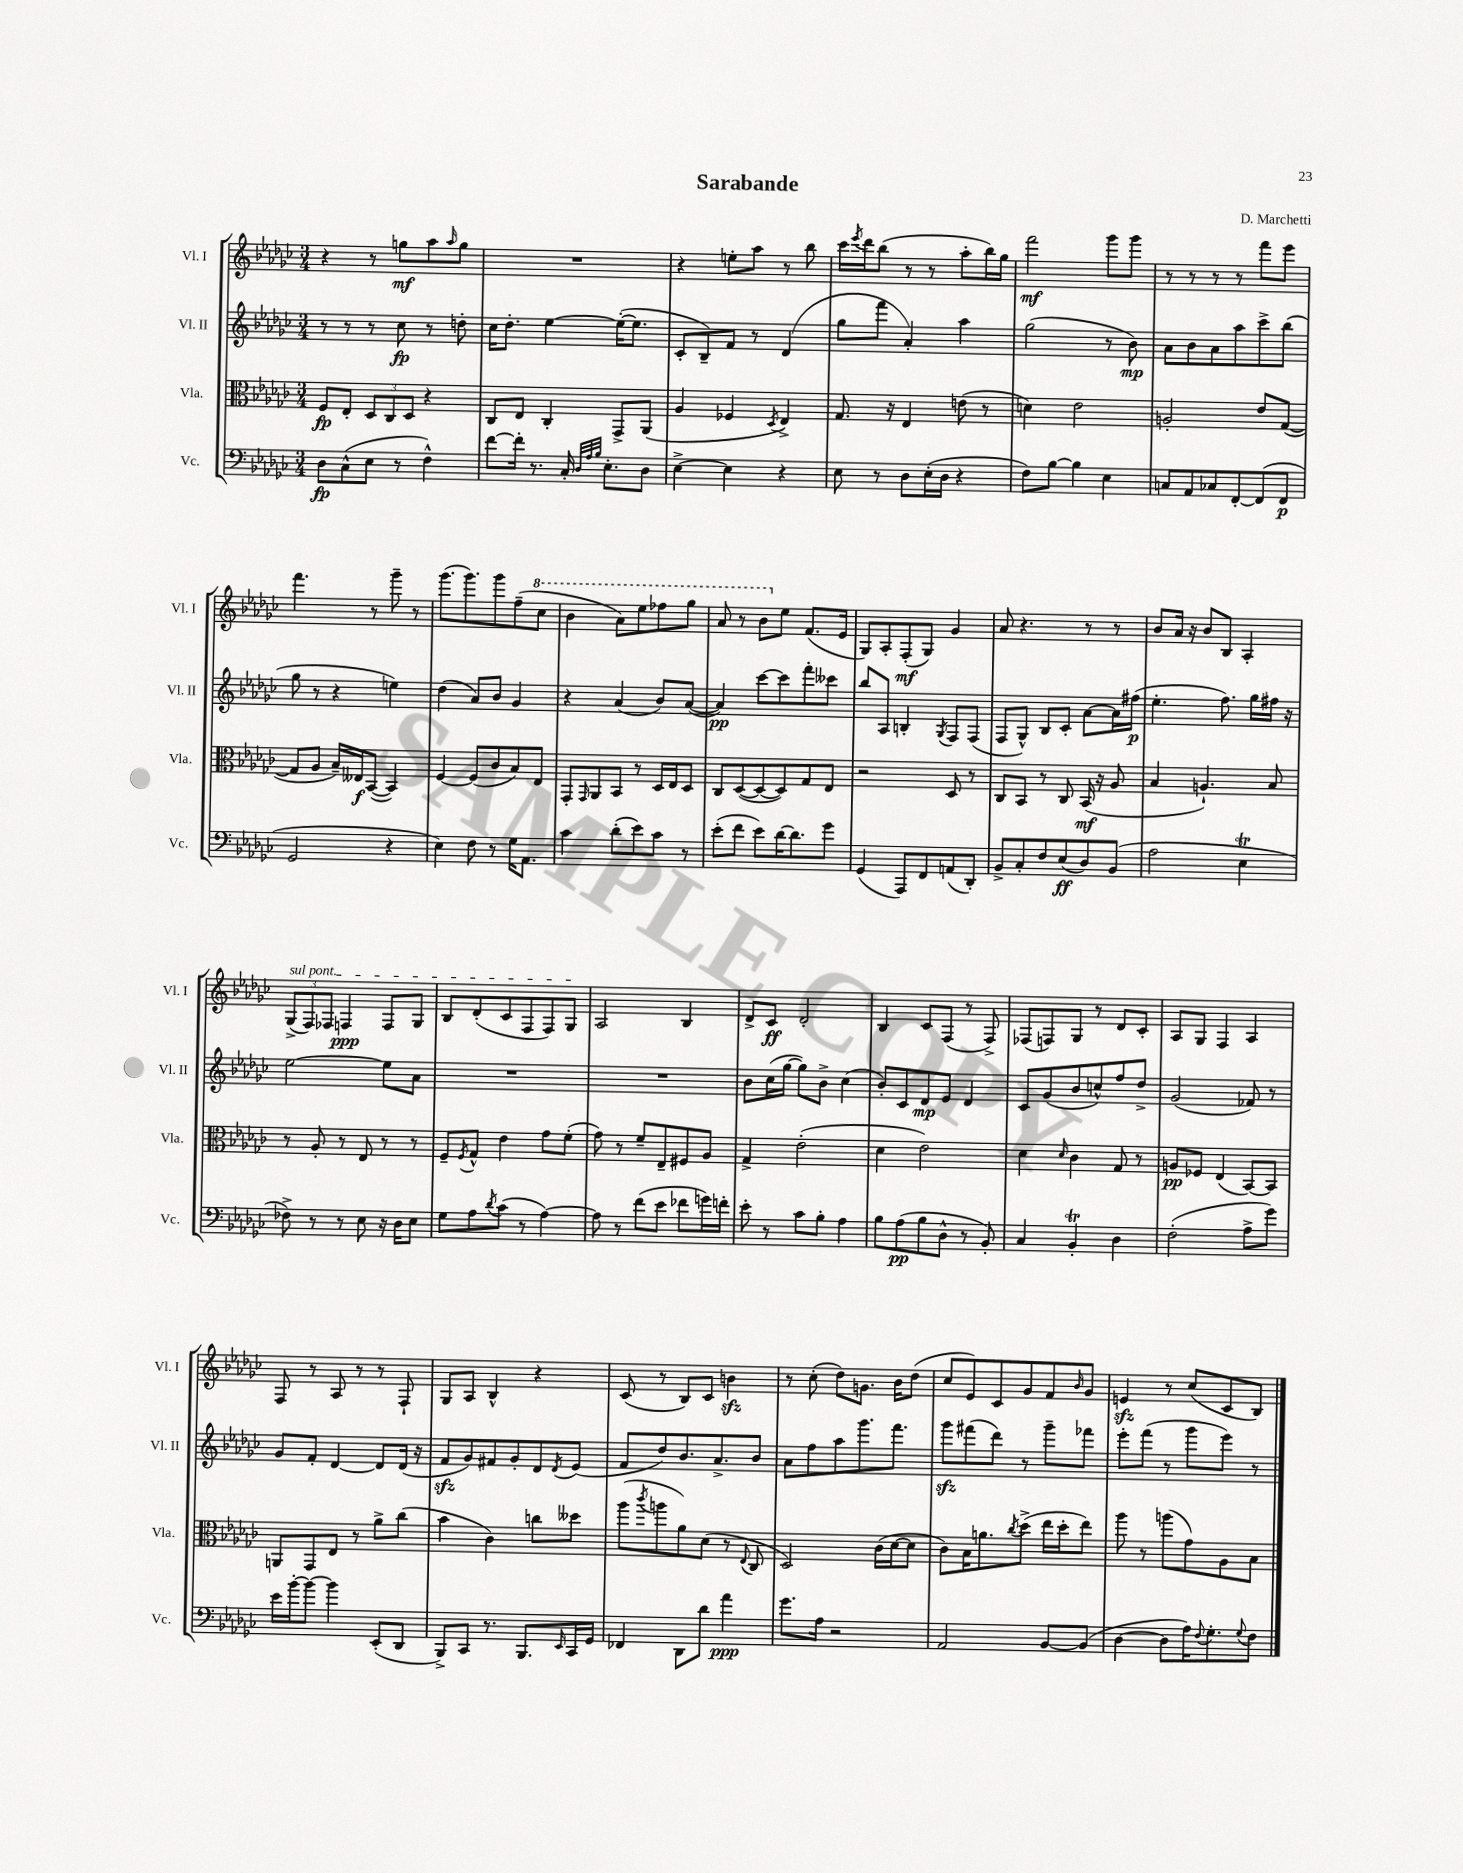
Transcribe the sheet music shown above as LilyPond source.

\header { title = "Sarabande" composer = "D. Marchetti" }
<<
\new StaffGroup <<
\new Staff = "s0" \with { instrumentName = "Vl. I" shortInstrumentName = "Vl. I" } {
    \clef treble \key ges \major \numericTimeSignature \time 3/4
    r4 r8 g''8\mf aes''8 \grace { aes''16 } g''8 |
    R2. |
    r4 e''8-. aes''8 r8 bes''8 |
    ces'''16 \acciaccatura { ees'''8 } des'''16 bes''8( r8 r8 aes''8-. bes''16) ges''16 |
    f'''2\mf ges'''8 ges'''8 |
    r8 r8 r8 r8 f'''8 ees'''8 |
    f'''4. r8 ges'''8-- r8 |
    ges'''8.( ges'''8.) ges'''8 f''8--( \ottava #1 ces'''8 |
    bes''4 aes''8) ees'''8 fes'''8 ges'''8 |
    aes''8 r8 bes''8 \ottava #0 ees''8 f'8.( ees'16 |
    ges8) aes8-. f8-.\mf( ges8) ges'4 |
    aes'8 r4. r8 r8 |
    bes'8 aes'16 r16 bes'8 bes8 aes4-. |
    \tuplet 3/2 { \once \override TextSpanner.bound-details.left.text = \markup { \italic "sul pont." } ges8->\startTextSpan( f8) fes8 } f4\ppp f8 ges8 |
    bes8 des'8-.( ces'8 f8 f8) ges8\stopTextSpan |
    aes2 bes4 |
    des'8-> ces'8\ff des'2-. |
    bes4 ces'8 f8( r8 f8->) |
    fes8( f8) ges8 r8 des'8 ces'8-. |
    aes8 ges8 f4 aes4 |
    f8 r8 aes8 r8 r8 f8-! |
    ges8 aes8 bes4-^ r4 |
    ces'8( r8 bes8) ces'8 b'4\sfz |
    r8 ces''8-.( des''8) g'8. bes'16 des''8( |
    ces''8 ees'8) ces'8 ges'8 f'8 \grace { bes'16 } ges'8 |
    e'4\sfz r8 ces''8( ces'8 bes8) \bar "|." |
}
\new Staff = "s1" \with { instrumentName = "Vl. II" shortInstrumentName = "Vl. II" } {
    \clef treble \key ges \major \numericTimeSignature \time 3/4
    r8 r8 r8 ces''8\fp r8 d''8-. |
    ces''16 des''8.-. ees''4~ ees''16~-.( ees''8. |
    ces'8-. bes8--) f'8 r8 des'4( |
    ges''8 f'''8 aes'4-.) aes''4 |
    ges''2( r8 bes'8\mp) |
    aes'8 bes'8 aes'8 aes''8 ces'''8-> bes''8( |
    ges''8 r8 r4 e''4) |
    des''4( aes'8) bes'8 ges'4 |
    r4 aes'4( bes'8) aes'8~( |
    aes'4\pp) ces'''8~ ces'''8 f'''8-. ceses'''8 |
    bes''8 aes8 b4-. \acciaccatura { ges8 } f8 f8( |
    f8 ges8-^) bes8 ces'8-. aes'8~ aes'16 fis''16\p( |
    ees''4.-. f''8.) ges''16 fis''16 r16 |
    ees''2~ ees''8 aes'8 |
    R2. |
    R2. |
    bes'8 ces''16( ges''16~ ges''8) bes'8-> ces''4( |
    bes'8-.) ces'8 des'8\mp ees'8 des'4 |
    ces'8 ges'8( bes'8 c''8-^) f''8 des''8-> |
    ges'2( fes'8) r8 |
    ges'8 f'8-. des'4~ des'8 des'16( r16 |
    f'8\sfz ges'8) fis'8 ges'8-. des'8 \acciaccatura { des'8 } ees'8( |
    f'8 des''8) bes'8. aes'8.-> bes'8 |
    aes'8 f''8 aes''8 ges'''8. f'''8. |
    ges'''8\sfz fis'''8( des'''8) r8 ges'''8-- fes'''8 |
    ees'''8-. f'''8( r8 ges'''8 ees'''8) r8 \bar "|." |
}
\new Staff = "s2" \with { instrumentName = "Vla." shortInstrumentName = "Vla." } {
    \clef alto \key ges \major \numericTimeSignature \time 3/4
    f8\fp ees8-. \tuplet 3/2 { des8 ces8 des8 } r4 |
    ces8 ees8 ces4-. ges,8-> aes,8( |
    aes4 fes4 \acciaccatura { des8 } ees4->) |
    ges8. r16 ees4 e'8( r8 |
    d'4) ees'2 |
    a2-. ees'8 ges8~( |
    ges8 aes8 bes16--) eeses16\f bes,8~( bes,4) |
    f4~ f8( ces'8 bes8) ees8 |
    ges,8-. \grace { ges,16 } aes,8 bes,8 r8 des16 ees16 des8 |
    ces8 des8~( des8~ des8) ges8 ees8 |
    r2 des8 r8 |
    ces8 bes,8 r8 ces8 bes,16\mf( r16 aes8 |
    bes4 a4.-!) bes8 |
    r8 aes8-. r8 ees8 r8 r8 |
    f8-- \acciaccatura { f8 } ges8-^ ees'4 ges'8 f'8-.( |
    ges'8) r8 f'8-- ees8-- fis8 aes8 |
    ges4-> ees'2-.( |
    des'4 ees'2) |
    des'4 \grace { des'16 } ces'4 ges8 r8 |
    a8\pp fes8 ees4( bes,8~) bes,8 |
    a,8 ges,8 ees8 r8 aes'8-> ces''8( |
    bes'4 ces'4) c''8 deses''8 |
    aes''8( \acciaccatura { ces'''8 } a''8 aes'8) des'8( r8 \appoggiatura { ees8 } ces8 |
    des2) ces'16( des'16~ des'8 |
    ces'8) bes16 a'8. \acciaccatura { ces''8 } des''8->( ees''16 des''16-. ees''8) |
    aes''8 r8 a''8( ges'8) aes8 bes8 \bar "|." |
}
\new Staff = "s3" \with { instrumentName = "Vc." shortInstrumentName = "Vc." } {
    \clef bass \key ges \major \numericTimeSignature \time 3/4
    des8\fp ces8-^( ees8 r8 f4-^) |
    f'8~ f'16-. r8. ces16-. \grace { des32 aes32 bes32 } ees8.-. des8 |
    ees4~-> ees4 r4 |
    ees8 r8 des8 ees16-.( des16 r4 |
    f8) bes8~ bes4 ees4 |
    c8 aes,8 ces8 f,8~-. f,8( f,8\p |
    ges,2 r4 |
    ees4) f8 r8 ges16 aes,8. |
    ces'4 des'8-.( ees'8) ces'8 r8 |
    ees'8-.( f'8 ees'8) des'16~ des'8. ges'8 |
    ges,4( aes,,8) f,8 a,8( des,8-.) |
    bes,8-> ces8-. f8 ees8\ff( des8) bes,8( |
    aes2 ees4\trill |
    fes8->) r8 r8 ees8 r16 des16 ees8 |
    ges8 aes8 \acciaccatura { des'8 } ces'8( r8 aes4~) |
    aes8 r8 f'8( ees'8 fes'8 g'16) f'16-. |
    ees'8-. r8 ces'8 bes8-. aes4 |
    bes8 aes8\pp( bes8 des8-^ r8 bes,8-.) |
    ces4 bes,4-.\trill des4 |
    f2-.( aes8-> ges'8) |
    ees'16 bes'16~-. bes'8~ bes'4 ees,8-.( des,8 |
    bes,,8->) ces,8 r8. bes,,8. \grace { ees,16 } ces,16 ges,16 |
    fes,4 des,8 des'8 aes'4\ppp |
    ges'8. aes16 r2 |
    aes,2 bes,8~ bes,8( |
    des4~ des8 aes16) \appoggiatura { f8 } ges8.-. \appoggiatura { ges8 } f8 \bar "|." |
}
>>
>>
\layout { \context { \Score \remove "Bar_number_engraver" } }
